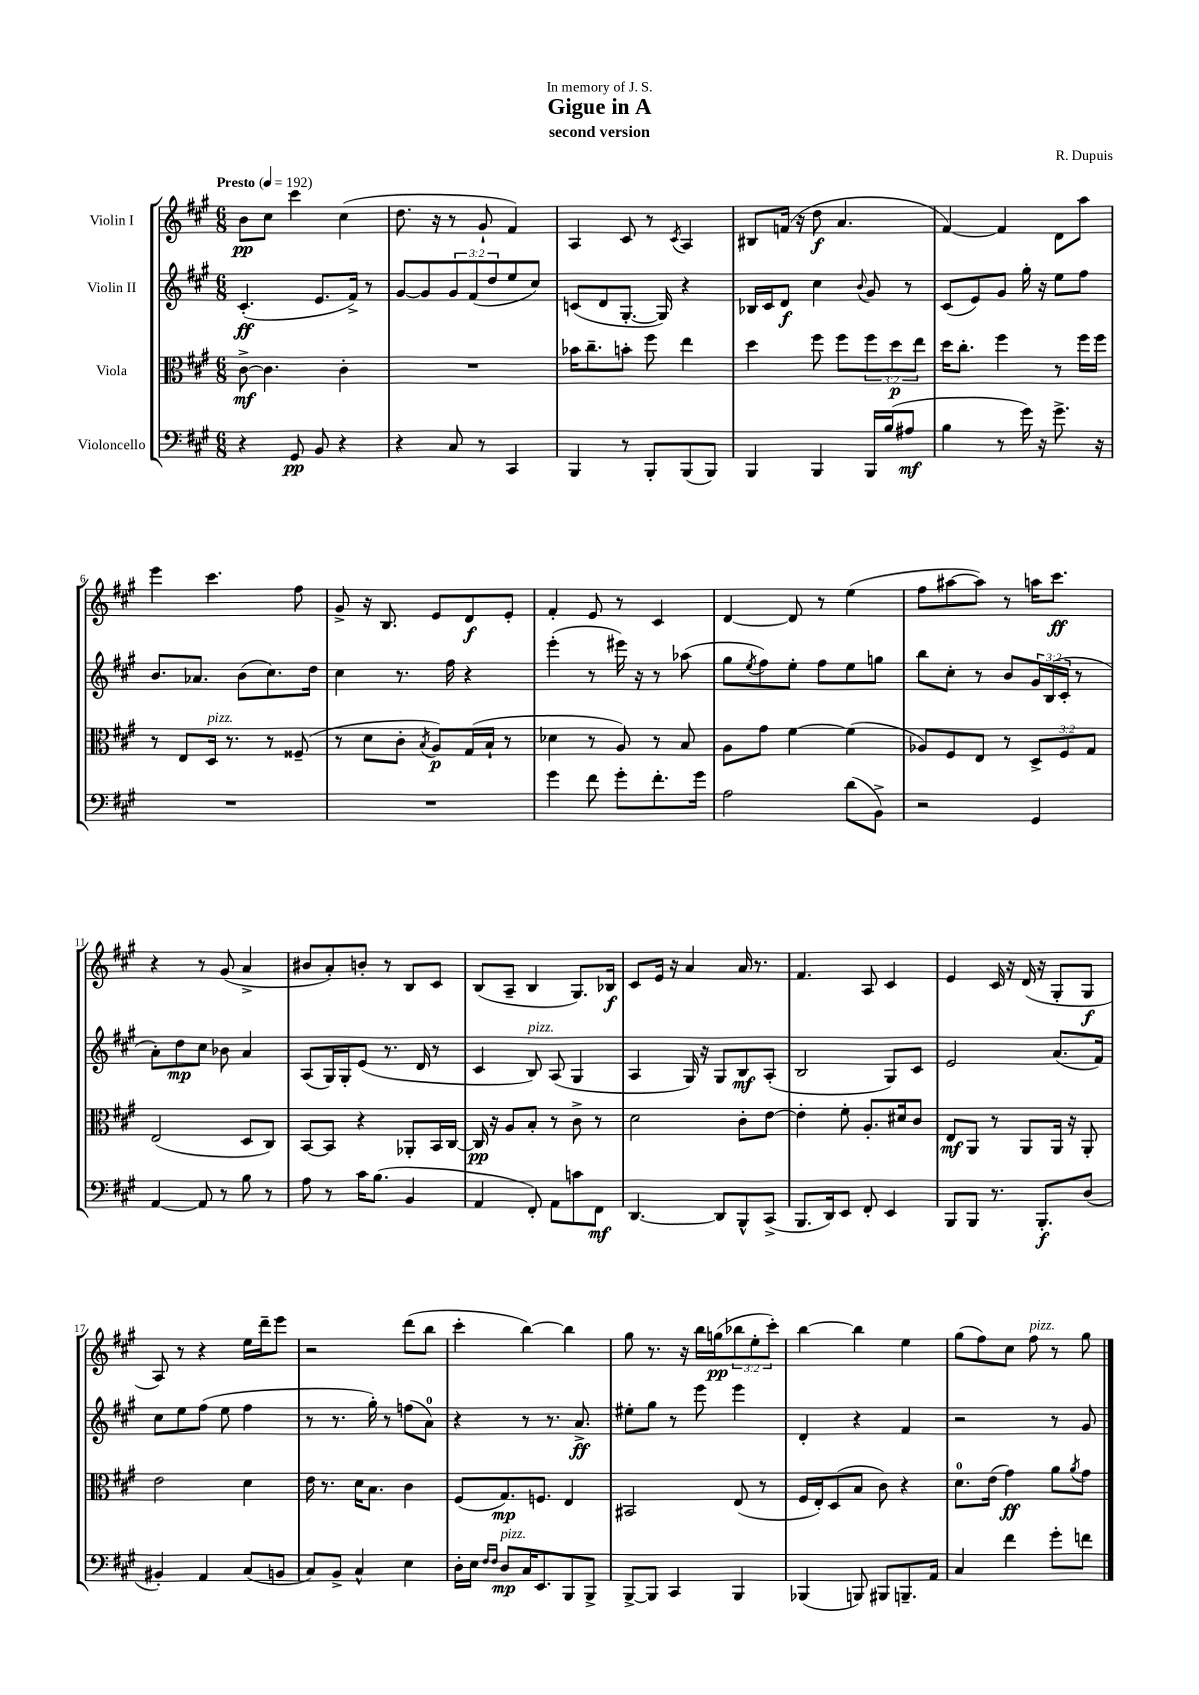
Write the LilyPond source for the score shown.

\header { title = "Gigue in A" composer = "R. Dupuis" subtitle = "second version" dedication = "In memory of J. S." }
<<
\new StaffGroup <<
\new Staff = "s0" \with { instrumentName = "Violin I" } {
    \clef treble \key a \major \numericTimeSignature \time 6/8 \override Staff.TupletNumber.text = #tuplet-number::calc-fraction-text \tempo "Presto" 4 = 192
    b'8\pp cis''8 cis'''4 cis''4( |
    d''8. r16 r8 gis'8-! fis'4) |
    a4 cis'8 r8 \acciaccatura { cis'8 } a4 |
    bis8 f'16( r16 d''8\f a'4. |
    fis'4~) fis'4 d'8 a''8 |
    e'''4 cis'''4. fis''8 |
    gis'8-> r16 b8. e'8 d'8\f e'8-. |
    fis'4-. e'8 r8 cis'4 |
    d'4~ d'8 r8 e''4( |
    fis''8 ais''8~ ais''8) r8 a''16 cis'''8.\ff |
    r4 r8 gis'8( a'4-> |
    bis'8 a'8-.) b'8-. r8 b8 cis'8 |
    b8( a8-- b4 gis8.) bes16\f |
    cis'8 e'16 r16 a'4 a'16 r8. |
    fis'4. a8 cis'4 |
    e'4 cis'16 r16 d'16( r16 gis8-. gis8\f |
    a8) r8 r4 e''16 d'''16-- e'''8 |
    r2 d'''8( b''8 |
    cis'''4-. b''4~) b''4 |
    gis''8 r8. r16 b''16 g''16\pp( \tuplet 3/2 { bes''8 e''8-. cis'''8-.) } |
    b''4~ b''4 e''4 |
    gis''8( fis''8) cis''8 fis''8^\markup { \italic "pizz." } r8 gis''8 \bar "|." |
}
\new Staff = "s1" \with { instrumentName = "Violin II" } {
    \clef treble \key a \major \numericTimeSignature \time 6/8 \override Staff.TupletNumber.text = #tuplet-number::calc-fraction-text
    cis'4.-.\ff( e'8. fis'16->) r8 |
    gis'8~ gis'8 \tuplet 3/2 { gis'8 fis'8( d''8 } e''8 cis''8) |
    c'8( d'8 gis8.~-. gis16) r4 |
    bes16 cis'16 d'8\f cis''4 \appoggiatura { b'8 } gis'8 r8 |
    cis'8( e'8) gis'8 gis''16-. r16 e''8 fis''8 |
    b'8. aes'8. b'8( cis''8.) d''16 |
    cis''4 r8. fis''16 r4 |
    e'''4-.( r8 eis'''16) r16 r8 aes''8( |
    gis''8 \acciaccatura { e''8 } fis''8) e''8-. fis''8 e''8 g''8 |
    b''8 cis''8-. r8 b'8 \tuplet 3/2 { gis'16 b16( cis'16-. } r8 |
    a'8-.) d''8\mp cis''8 bes'8 a'4 |
    a8( gis16) gis16-. e'8( r8. d'16 r8 |
    cis'4 b8^\markup { \italic "pizz." }) a8( gis4 |
    a4 gis16) r16 gis8 b8\mf a8-.( |
    b2 gis8) cis'8 |
    e'2 a'8.( fis'16) |
    cis''8 e''8 fis''8( e''8 fis''4 |
    r8 r8. gis''16-.) r8 f''8( a'8-0) |
    r4 r8 r8. a'8.->\ff |
    eis''8-. gis''8 r8 e'''8 e'''4 |
    d'4-. r4 fis'4 |
    r2 r8 gis'8 \bar "|." |
}
\new Staff = "s2" \with { instrumentName = "Viola" } {
    \clef alto \key a \major \numericTimeSignature \time 6/8 \override Staff.TupletNumber.text = #tuplet-number::calc-fraction-text
    cis'8~->\mf cis'4. cis'4-. |
    R2. |
    bes'16 cis''8.-- b'8-. fis''8 e''4 |
    d''4 fis''8 fis''8 \tuplet 3/2 { fis''8 d''8\p e''8 } |
    d''16 cis''8.-. fis''4 r8 fis''16 fis''16 |
    r8 e8 d16^\markup { \italic "pizz." } r8. r8 fisis8--( |
    r8 d'8 cis'8-. \acciaccatura { b8 } a8\p) gis16( b16-! r8 |
    des'4 r8 a8) r8 b8 |
    a8 gis'8 fis'4~ fis'4( |
    aes8) fis8 e8 r8 \tuplet 3/2 { d8-> fis8 gis8 } |
    e2( d8 cis8) |
    b,8~ b,8 r4 aes,8-. b,16 cis16~ |
    cis16\pp r16 a8 b8-. r8 cis'8-> r8 |
    d'2 cis'8-. e'8~ |
    e'4-. fis'8-. a8.-. dis'16 cis'8 |
    e8\mf a,8 r8 a,8 a,16 r16 a,8-. |
    e'2 d'4 |
    e'16 r8. d'16 b8. cis'4 |
    fis8( gis8.\mp) f8. e4 |
    bis,2 e8( r8 |
    fis16 e16-.) d8( b8 cis'8) r4 |
    d'8.-0 e'16( gis'4\ff) a'8 \acciaccatura { a'8 } gis'8 \bar "|." |
}
\new Staff = "s3" \with { instrumentName = "Violoncello" } {
    \clef bass \key a \major \numericTimeSignature \time 6/8
    r4 gis,8\pp b,8 r4 |
    r4 cis8 r8 cis,4 |
    b,,4 r8 b,,8-. b,,8( b,,8) |
    b,,4 b,,4 b,,16 b16( ais8\mf |
    b4 r8 gis'16) r16 gis'8.-> r16 |
    R2. |
    R2. |
    gis'4 fis'8 gis'8-. fis'8.-. gis'16 |
    a2 d'8( b,8->) |
    r2 gis,4 |
    a,4~ a,8 r8 b8 r8 |
    a8 r8 cis'16 b8.( b,4 |
    a,4 fis,8-.) a,8 c'8 fis,8\mf |
    d,4.~ d,8 b,,8-^ cis,8->( |
    b,,8. d,16) e,8 fis,8-. e,4 |
    b,,8 b,,8 r8. b,,8.-.\f d8( |
    bis,4-.) a,4 cis8( b,8 |
    cis8) b,8-> cis4-^ e4 |
    d16-. e16 \grace { fis16 fis16 } d8\mp^\markup { \italic "pizz." } cis16 e,8. b,,8 b,,8-> |
    b,,8~-> b,,8 cis,4 b,,4 |
    bes,,4( b,,8) bis,,8 b,,8.-- a,16 |
    cis4 fis'4 gis'8-. f'8 \bar "|." |
}
>>
>>
